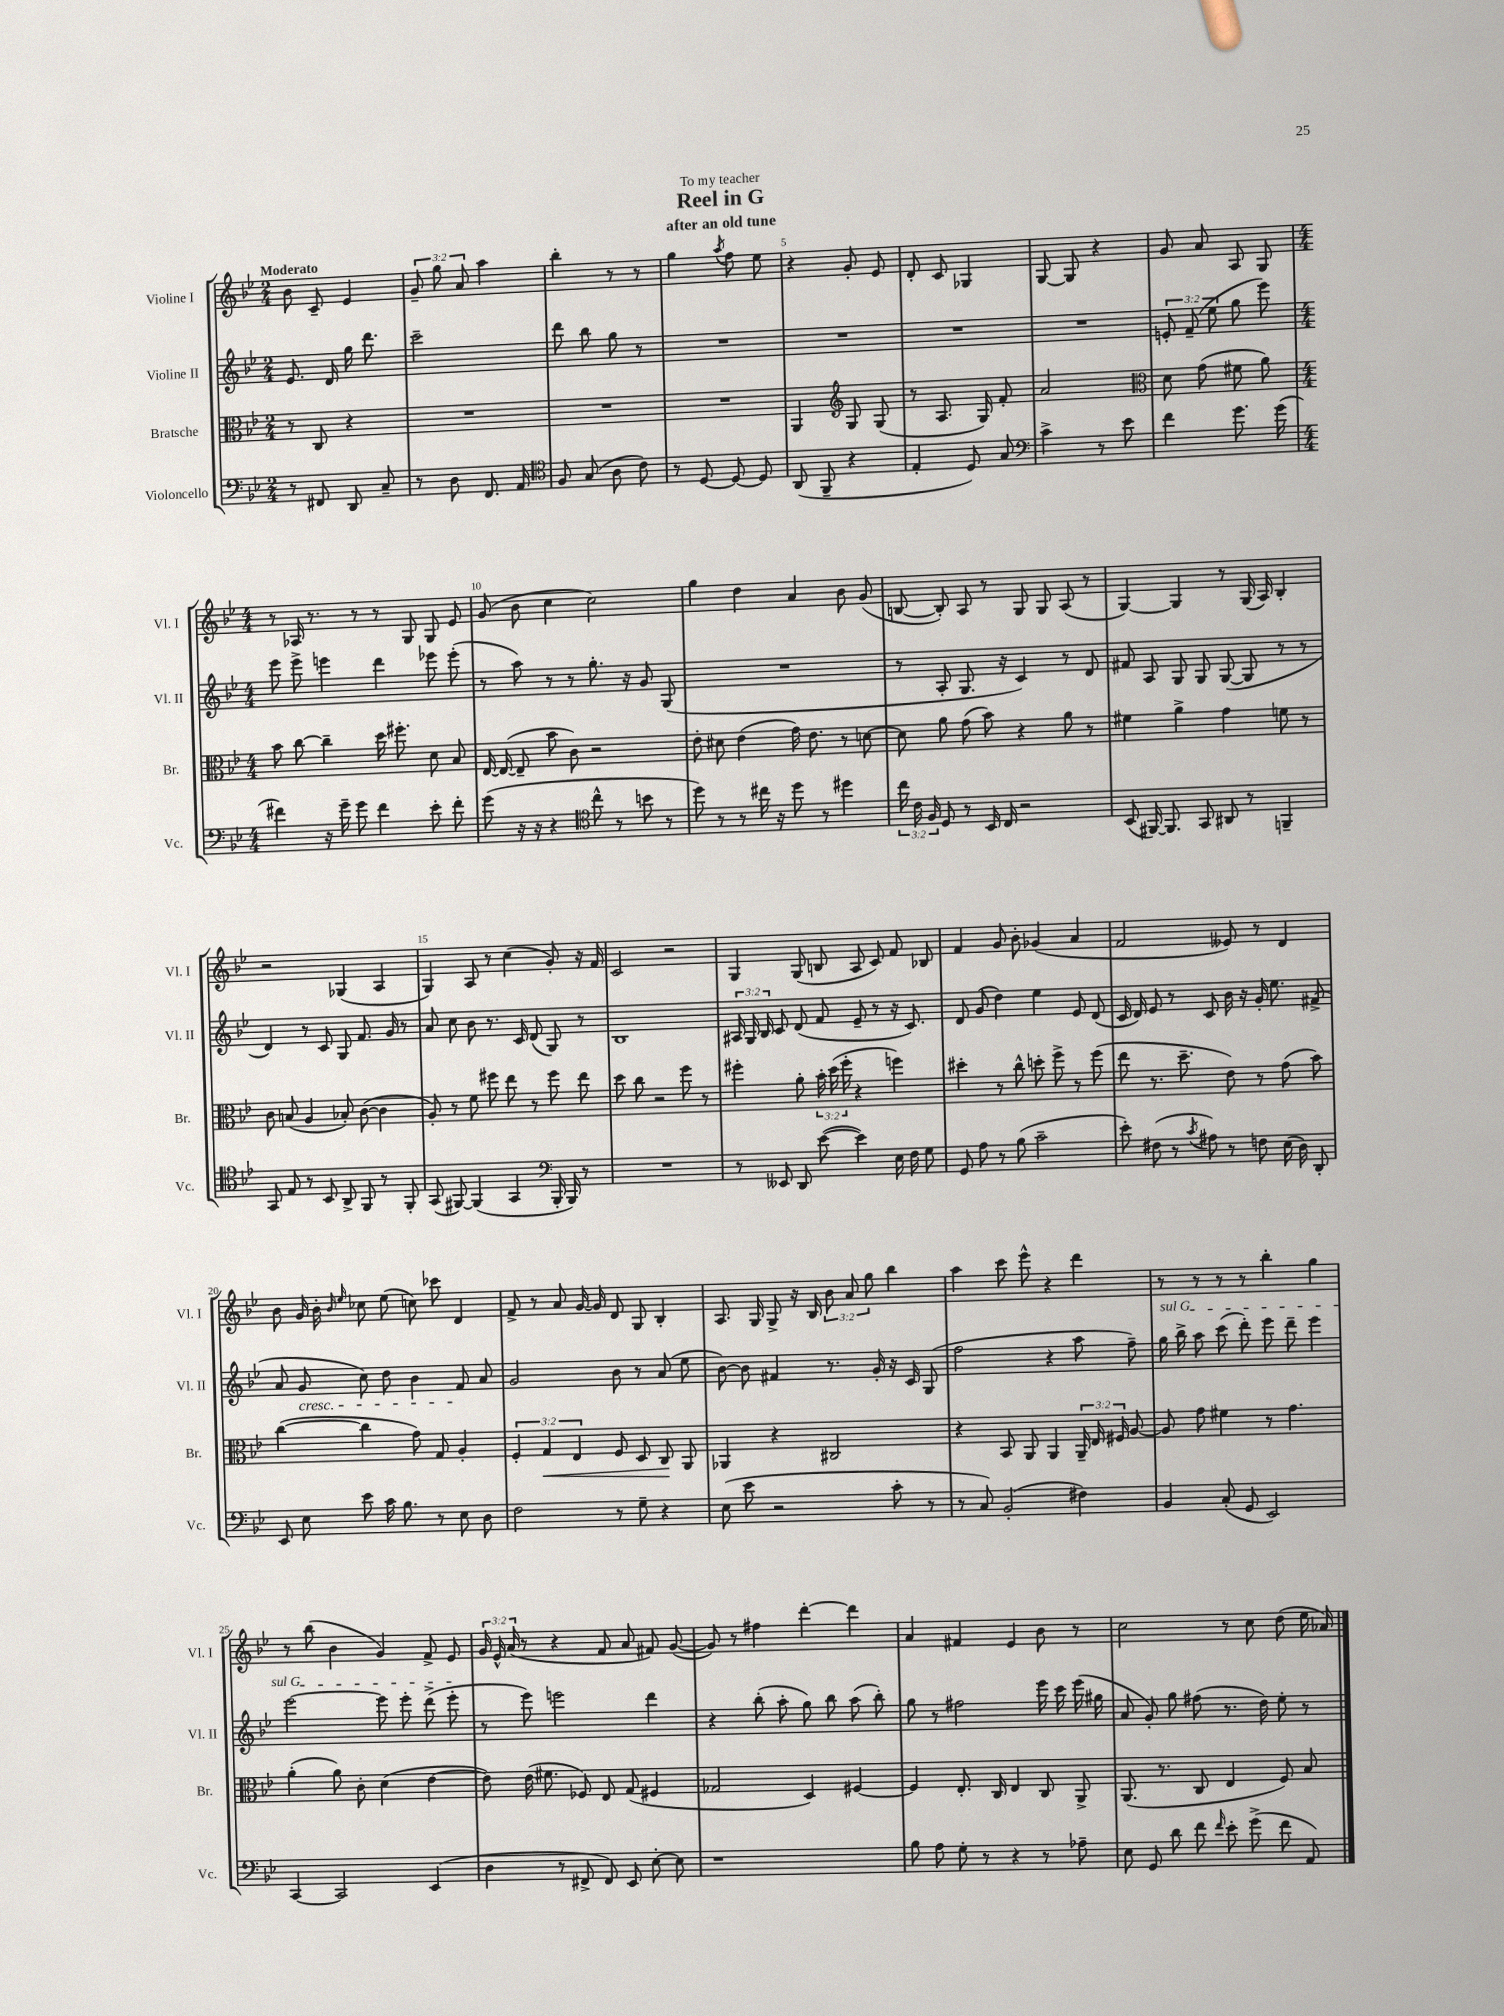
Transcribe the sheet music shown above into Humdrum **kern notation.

**kern	**kern	**kern	**kern
*staff4	*staff3	*staff2	*staff1
*clefF4	*clefC3	*clefG2	*clefG2
*k[b-e-]	*k[b-e-]	*k[b-e-]	*k[b-e-]
*M2/4	*M2/4	*M2/4	*M2/4
8r	8r	8.e-	8b-
8FF#	8C	.	8c~
.	.	16d	.
8DD	4r	16gg	4e-
.	.	8.ddd	.
8C~	.	.	.
=	=	=	=
8r	2r	2ccc~	12g~
.	.	.	12gg
8D	.	.	.
.	.	.	12a
8.FF	.	.	4aa
16AA	.	.	.
=	=	=	=
*clefC4	*	*	*
8F	2r	8ddd	4bb-'
(8G	.	8bb-	.
8A	.	8gg	8r
8c)	.	8r	8r
=	=	=	=
8r	2r	2r	4gg
[8D	.	.	.
.	.	.	8qaa
8D_	.	.	8ff
8D]	.	.	8ee-
=	=	=	=
(8AA	4AA	2r	4r
8FF~	.	.	.
*	*clefG2	*	*
4r	8G	.	8g'
.	(8G	.	8e-
=	=	=	=
4E-'	8r	2r	8d'
.	8.A	.	8c
8D)	.	.	4G-
.	16G)	.	.
8G	8f'	.	.
=	=	=	=
*clefF4	*	*	*
4c^	2a	2r	[8G
.	.	.	8G]
8r	.	.	4r
8e-	.	.	.
=	=	=	=
*	*clefC3	*	*
4f	8d	12e'	8g
.	.	(12f~	.
.	(8g	.	8a
.	.	12ee-	.
8.g	8f#	8gg	8A
.	8a)	8eee-)	8G
(16g	.	.	.
=	=	=	=
*M4/4	*M4/4	*M4/4	*M4/4
4f#)	8b-	8eee-	8r
.	[8cc	8eee-^	16A-
.	.	.	8.r
16r	4cc~]	4eee	.
16g~	.	.	.
8g	.	.	8r
4f#	16dd	4ddd	8r
.	8.ff#'	.	.
.	.	.	8G
8e-'	8d	8eee-	8G
8f#'	8B-	(8eee-'	8e-
=	=	=	=
(8g	[16E-	8r	(8g
.	(16E-_	.	.
16r	8E-~]	8aa)	8b-
16r	.	.	.
4r	8b-	8r	4cc
.	8c)	8r	.
*clefC4	*	*	*
8cc^^	2r	8.gg'	2cc)
8r	.	.	.
.	.	16r	.
8b	.	8g	.
8r	.	(8G	.
=	=	=	=
8dd)	8e-'	1r	4gg
8r	8d#	.	.
8r	(4e-	.	4dd
16cc#	.	.	.
16r	.	.	.
8dd	16g)	.	4a
.	8.e-	.	.
8r	.	.	.
4dd#	8r	.	8b-
.	[8d	.	(8g
=	=	=	=
24cc	8d]	8r	[8B
24c	.	.	.
24F	.	.	.
8D	8a	8A'	8B'])
8r	(8g	8.G	8A
16BB-	8b-)	.	8r
16C	.	16r	.
2r	4r	4c)	8G
.	.	.	8G
.	8a	8r	(8A
.	8r	8d	8r
=	=	=	=
(8BB-	4f#	8f#	[4G)
[16FF#)	.	8A	.
8.FF#]	.	.	.
.	4a^	8G	4G]
8GG	.	8G	.
8AA#	4g	([8G	8r
8r	.	8G]	(16G
.	.	.	16A)
4FF~	8f	8r	4B-'
.	8r	8r	.
=	=	=	=
8GG	8c	4d)	2r
8E-	(8B	.	.
8r	4A	8r	.
8BB-	.	8c	.
8AA^	8B-')	8G	(4G-
8FF	([8c	8.f	.
8r	4c]	.	4A
.	.	16g	.
8FF'	.	8r	.
=	=	=	=
(8GG	8A')	8a	4G)
[8FF#)	8r	8cc	.
(4FF#]	8f	8b-	8A
.	8ff#	8.r	8r
4GG	8ee-	.	(4cc
.	.	16c	.
.	8r	(8d	.
*clefF4	*	*	*
16BBB-'	8ff#	8G)	8g')
16BBB-)	.	.	.
8r	8ee-	8r	16r
.	.	.	16f
=	=	=	=
1r	8dd	1B-	2c
.	8cc	.	.
.	2r	.	.
.	.	.	2r
.	8ff	.	.
.	8r	.	.
=	=	=	=
8r	4ff#'	24A#	4G
.	.	24G	.
.	.	24B-	.
8EE--	.	8c	.
8DD	8a'	(8d	(8G
([8e-	24b-'	8f	8B
.	(24dd	.	.
.	24ff#'	.	.
4e-])	4r	8e-~	8A
.	.	8r	8c)
16E-	4ff)	16r	8f
16F	.	8.c)	.
8G	.	.	8B-
=	=	=	=
8GG	4dd#'	8d	4f
8A	.	(8g	.
8r	8r	4dd)	8g
(8B-	8cc^^	.	8b-'
2c~	8dd'	4ee-	(4g-
.	8ff^	.	.
.	8r	8e-	4a
.	(8ff	(8d	.
=	=	=	=
8e-')	8ee-	16c	2f
.	.	16d)	.
(8F#	8.r	8e-	.
8r	.	8r	.
.	8.dd~	.	.
8qc	.	.	.
8A#)	.	8c	.
8r	8e-)	16b-	8e--)
.	.	16r	.
8F	8r	16g'	8r
.	.	8.ee-	.
(16E-	(8g	.	4d
16D)	.	.	.
8DD'	8b-)	(8f#^	.
=	=	=	=
8EE-	([4cc	8a	8b-
8E-	.	8g	16g
.	.	.	16b-'
.	.	.	16qqb-
.	.	.	16qqee-
8e-	4cc]	8cc)	8cc-
16c	.	8dd	(8ee-
8.B-	.	.	.
.	8g)	4b-	8cc)
8r	8G	.	8ccc-
8E-	4A'	8f	4d
8D	.	8a	.
=	=	=	=
2F	6F'	2g	8f^
.	.	.	8r
.	6G	.	.
.	.	.	8a
.	6E-	.	.
.	.	.	[16g
.	.	.	16g]
8r	8F	8b-	8d
8G~	8D	8r	8G
4r	8C	(8a	4B-'
.	8AA	8ee-	.
=	=	=	=
(8E-	4AA-	[8b-)	8.A
8e-	.	8b-]	.
.	.	.	16G
2r	4r	4f#	8G^
.	.	.	16r
.	.	.	16B-
.	2C#	8.r	12b-
.	.	.	12a
.	.	.	12gg
.	.	16g'	.
8c'	.	16r	4bb-
.	.	16c	.
8r	.	(8G	.
=	=	=	=
8r	4r	2ff	4aa
8C)	.	.	.
(2BB-'	8BB-	.	8ccc
.	8AA	.	8eee-^^
.	4AA	4r	4r
4F#)	24AA~	8aa	4ddd
.	24E-	.	.
.	24F#	.	.
.	[8A	8ff~)	.
=	=	=	=
4BB-	8A]	16gg	8r
.	.	16bb-^	.
.	8g	8aa	8r
(8C'	4f#	(8ccc	8r
8GG	.	8ddd')	8r
2EE-)	8r	8eee-	4bb-'
.	4.g	8ddd~	.
.	.	4eee-	4gg
=	=	=	=
[4CC	(4a'	[2eee-	8r
.	.	.	(8bb-
2CC]	8a)	.	4b-
.	8c'	.	.
.	(4d	8eee-]	4g)
.	.	8eee-'	.
(4EE-	[4e-	(8ddd^	8f^
.	.	8eee-'	8e-
=	=	=	=
4D	8e-])	8r	24g
.	.	.	24e-^^
.	.	.	(24a
.	(16e-	8eee-)	8r
.	8.f#	.	.
8r	.	2eee	4r
8FF#^	8F-)	.	.
8FF#)	8E-	.	8f
8EE-	(8G	.	8a
[8E-'	4F#	4ddd	8f#)
8E-]	.	.	([8g
=	=	=	=
1r	2G-	4r	8g])
.	.	.	8r
.	.	(8bb-'	4ff#
.	.	8aa'	.
.	4D)	8gg)	[4ddd'
.	.	8bb-	.
.	[4F#	(8aa	4ddd]
.	.	8bb-')	.
=	=	=	=
8B-	4F#]	8gg	4a
8A	.	8r	.
8G'	8.E-'	2ff#	4f#
8r	.	.	.
.	16C	.	.
4r	4E-	.	4e-
8r	8C	16eee-	8b-
.	.	16ccc	.
8A-~	8AA^	(16eee-	8r
.	.	16gg#	.
=	=	=	=
8E-	(8.AA	8a	2cc
8GG	.	8g')	.
.	8.r	.	.
8d	.	8gg	.
8f	8C	(8ff#	.
16qqf	.	.	.
8e-'	4E-	8.r	8r
(8g^	.	.	8cc
.	.	16dd)	.
8f	8F)	8ee-'	(8dd
8AA)	8B-	8r	16ee-
.	.	.	16a-)
==	==	==	==
*-	*-	*-	*-
